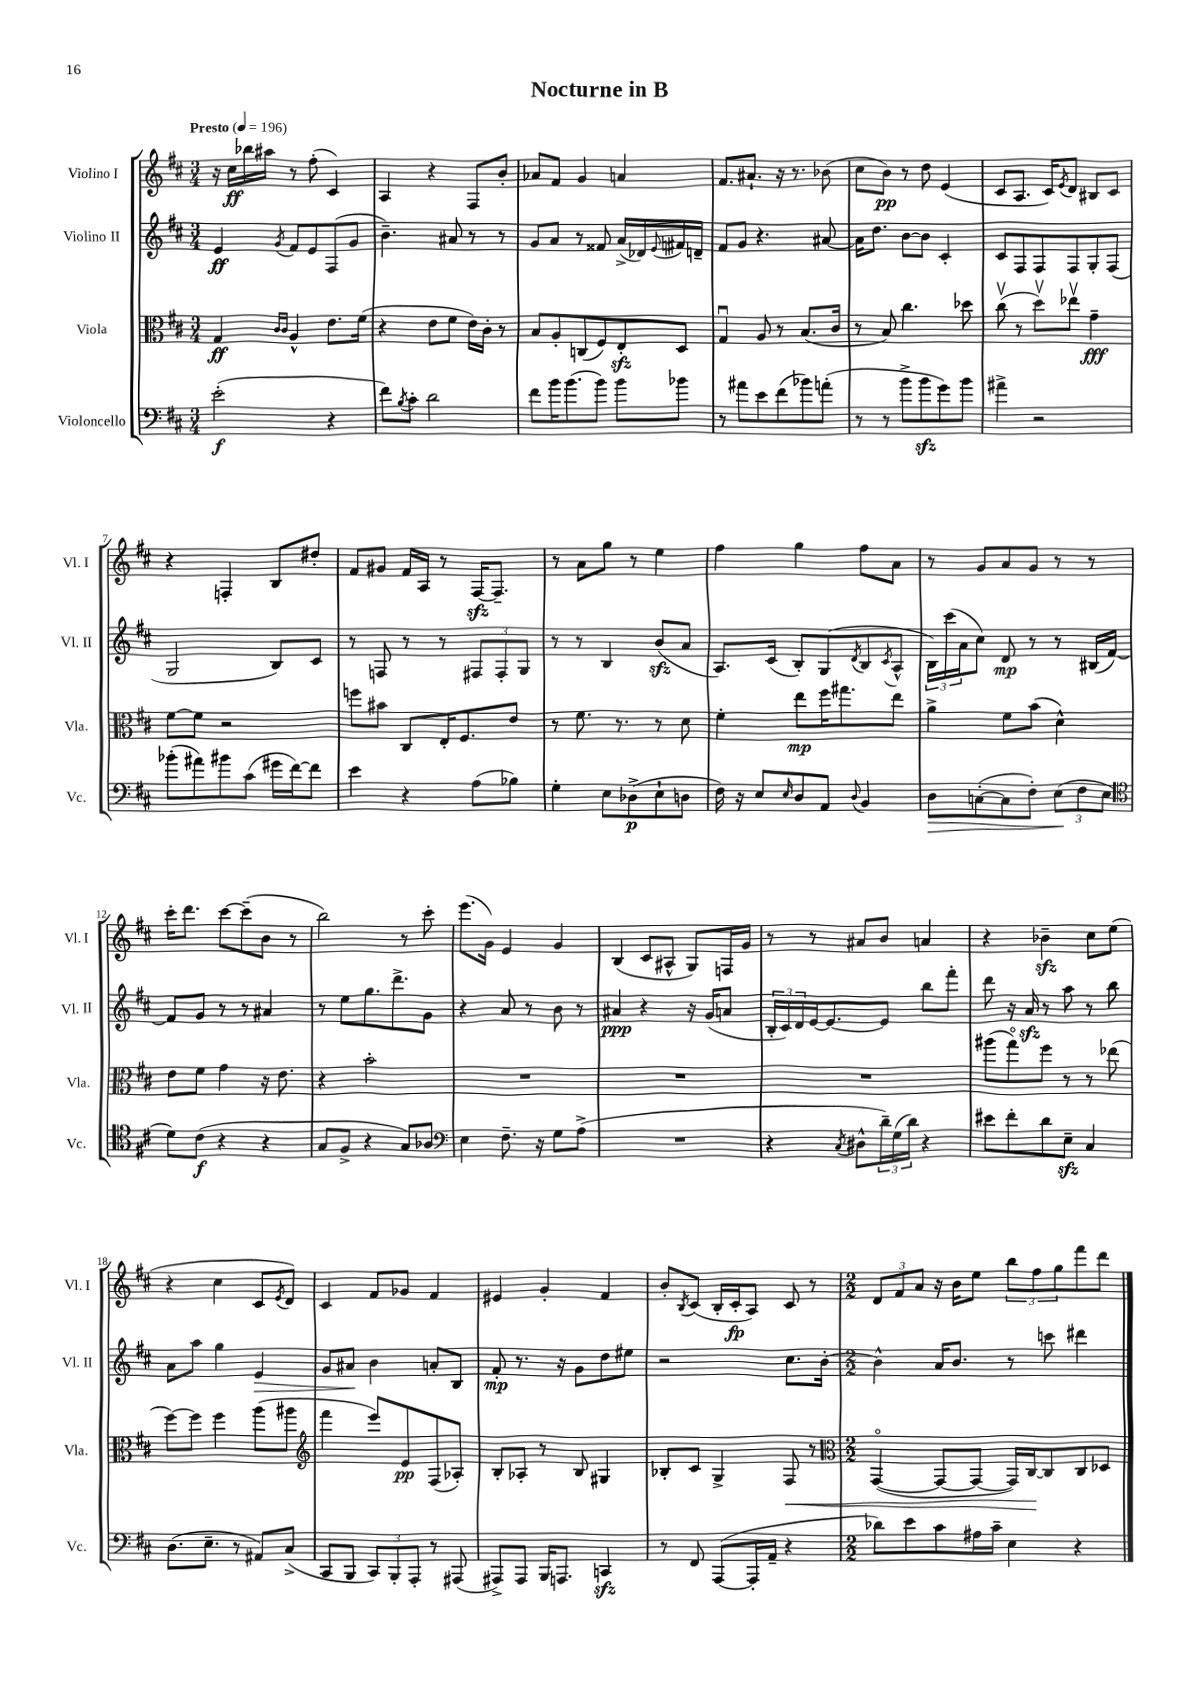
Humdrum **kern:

**kern	**dynam	**kern	**dynam	**kern	**dynam	**kern	**dynam
*part4	*part4	*part3	*part3	*part2	*part2	*part1	*part1
*staff4	*staff4	*staff3	*staff3	*staff2	*staff2	*staff1	*staff1
*I"Violoncello	*	*I"Viola	*	*I"Violino II	*	*I"Violino I	*
*I'Vc.	*	*I'Vla.	*	*I'Vl. II	*	*I'Vl. I	*
*clefF4	*	*clefC3	*	*clefG2	*	*clefG2	*
*k[f#c#]	*	*k[f#c#]	*	*k[f#c#]	*	*k[f#c#]	*
*M3/4	*	*M3/4	*	*M3/4	*	*M3/4	*
*MM196	*	*MM196	*	*MM196	*	*MM196	*
=1	=1	=1	=1	=1	=1	=1	=1
!	!	!	!	!	!	!LO:TX:a:B:t=Presto	!
(2e'\	f	4G/	ff	4e/	ff	16r	.
.	.	.	.	.	.	16cc#\LL	ff
.	.	.	.	.	.	16bb-X\	.
.	.	.	.	.	.	16aa#X\JJ	.
.	.	16qqc#/LL	.	.	.	.	.
.	.	16qqc#/JJ	.	8qg/	.	.	.
.	.	4A^^/	.	8f#/L	.	8r	.
.	.	.	.	8e/	.	(8ff#'\	.
4r	.	8.e\L	.	(8F#/	.	4c#/)	.
.	.	.	.	8g/J	.	.	.
.	.	(16f#\Jk	.	.	.	.	.
=2	=2	=2	=2	=2	=2	=2	=2
8f#\L)	.	4r	.	4.b~\)	.	4A/	.
8qB/	.	.	.	.	.	.	.
8c#'\J	.	.	.	.	.	.	.
2d\	.	8e\L	.	.	.	4r	.
.	.	8f#\J	.	8a#X/	.	.	.
.	.	16e\LL)	.	8r	.	8F#/L	.
.	.	16c#'\JJ	.	.	.	.	.
.	.	8r	.	8r	.	8b'/J	.
=3	=3	=3	=3	=3	=3	=3	=3
8f#\L	.	8B/L	.	8g/L	.	8a-X/L	.
16b\K	.	8A'/	.	8a/J	.	8f#/J	.
(8.b\	.	.	.	.	.	.	.
.	.	(8Cn/	.	8r	.	4g/	.
8b\J)	.	8F#/)	.	8f##X/	.	.	.
8b\L	.	8Ezz'/	.	(16a^/LL	.	4an/	.
.	.	.	.	16d-X/)	.	.	.
.	.	.	.	8qqe/	.	.	.
8b-X\J	.	8D/J	.	16f#X/	.	.	.
.	.	.	.	16dn~/JJ	.	.	.
=4	=4	=4	=4	=4	=4	=4	=4
8r	.	4Gu/	.	8f#/L	.	8.f#/L	.
8a#X\L	.	.	.	8g/J	.	.	.
.	.	.	.	.	.	8.a#X`/J	.
8e\	.	8A/	.	4.r	.	.	.
(8f#\	.	8r	.	.	.	16r	.
.	.	.	.	.	.	8.r	.
8b-X\)	.	(8.B/L	.	.	.	.	.
(8an'\J	.	.	.	[8a#X/	.	(8b-X\	.
.	.	16c#/Jk	.	.	.	.	.
=5	=5	=5	=5	=5	=5	=5	=5
8r	.	8r	.	16a#\KL]	.	8cc#\L	.
.	.	.	.	8.dd\J	.	.	.
8r	.	8B/)	.	.	.	8b\J)	pp
8b^\L	.	4.cc#\	.	[8b\L	.	8r	.
8bzz\	.	.	.	8b\J]	.	8dd\	.
8g\)	.	.	.	4c#'/	.	(4e/	.
8b\J	.	8dd-X\	.	.	.	.	.
=6	=6	=6	=6	=6	=6	=6	=6
4a#X^\	.	(8cc#v\	.	8c#/L	.	8c#/L	.
.	.	8r	.	8F#/	.	8.A/J	.
2r	.	8ddv\L)	.	8F#/	.	.	.
.	.	.	.	.	.	16c#/KL)	.
.	.	.	.	.	.	8qe/	.
.	.	8ee-Xv\J	.	8F#/	.	8d/J	.
.	.	4g~\	fff	8G'/	.	8B#X/L	.
.	.	.	.	(8F#/J	.	8c#/J	.
!!LO:LB:g=z
=7	=7	=7	=7	=7	=7	=7	=7
(8b-X'\L	.	[8f#\L	.	2G/	.	4r	.
8a#X\)	.	8f#\J]	.	.	.	.	.
8b#X\	.	2r	.	.	.	4Fn'/	.
(8c#\J	.	.	.	.	.	.	.
16g#X\LL	.	.	.	8B/L)	.	8B/L	.
[16f#\J)	.	.	.	.	.	.	.
8f#\J]	.	.	.	8c#/J	.	8dd#X'/J	.
=8	=8	=8	=8	=8	=8	=8	=8
4e\	.	8ffn\L	.	8r	.	8f#/L	.
.	.	8b#X\J	.	8Fn/	.	8g#X/J	.
4r	.	8C#/L	.	8r	.	16f#/LL	.
.	.	.	.	.	.	16A/JJ	.
.	.	16E'/K	.	8r	.	8r	.
.	.	8.F#/	.	.	.	.	.
(8A\L	.	.	.	12F#X/L	.	[16F#zz/KL	.
.	.	.	.	.	.	8.F#~/J]	.
.	.	.	.	12F#'/	.	.	.
8B-X\J)	.	8e/J	.	.	.	.	.
.	.	.	.	12G/J	.	.	.
=9	=9	=9	=9	=9	=9	=9	=9
4G'\	.	8r	.	8r	.	8r	.
.	.	8.f#\	.	8r	.	8a\L	.
8E\L	.	.	.	4B/	.	8gg\J	.
.	.	8.r	.	.	.	.	.
(8D-X^\	p	.	.	.	.	8r	.
8E`\	.	8r	.	(8bzz/L	.	4ee\	.
8Dn\J	.	8d\	.	8a/J	.	.	.
=10	=10	=10	=10	=10	=10	=10	=10
16F#\)	.	4f#'\	.	8.A/L)	.	4ff#\	.
16r	.	.	.	.	.	.	.
8E/L	.	.	.	.	.	.	.
.	.	.	.	(16c#/Jk	.	.	.
16qqE/	.	.	.	.	.	.	.
8D/	.	8ee\L	mp	8B'/L)	.	4gg\	.
8AA/J	.	16ff#\K	.	(8G/	.	.	.
.	.	8.gg#X\	.	.	.	.	.
8qqD/	.	.	.	8qd/	.	.	.
4BB/	.	.	.	8B/	.	8ff#\L	.
.	.	.	.	8qc#/	.	.	.
.	.	8ee\J	.	8A^^/J	.	8a\J	.
=11	=11	=11	=11	=11	=11	=11	=11
!	!LO:HP:b	!	!	!	!	!	!
8D\L	>	4a^\	.	24B\LL)	.	8r	.
.	.	.	.	(24ccc#\	.	.	.
.	.	.	.	24a\J	.	.	.
([8Cn'\	.	.	.	8cc#\J)	.	8g/L	.
8C\]	.	8f#\L	.	8d/	mp	8a/	.
8F#'\J)	.	(8b\J	.	8r	.	8g/J	.
(12E\L	.	4d^^\)	.	8r	.	8r	.
12F#\	]	.	.	.	.	.	.
.	.	.	.	(16B#X/LL	.	8r	.
12E\J	.	.	.	.	.	.	.
.	.	.	.	[16f#/JJ)	.	.	.
!!LO:LB:g=z
=12	=12	=12	=12	=12	=12	=12	=12
*clefC4	*	*	*	*	*	*	*
8d\L)	.	8e\L	.	8f#/L]	.	16ccc#'\KL	.
.	.	.	.	.	.	8.ddd\J	.
(8c#\J	f	8f#\J	.	8g/J	.	.	.
4r	.	4g\	.	8r	.	[8ccc#\L	.
.	.	.	.	8r	.	(8ccc#~\]	.
4r	.	16r	.	4a#X/	.	8b\J	.
.	.	8.e\	.	.	.	.	.
.	.	.	.	.	.	8r	.
=13	=13	=13	=13	=13	=13	=13	=13
8G/L	.	4r	.	8r	.	2bb\)	.
8F#^/J	.	.	.	8ee\L	.	.	.
4r	.	2b'\	.	8.gg\	.	.	.
.	.	.	.	8.ddd^\	.	.	.
8G/L)	.	.	.	.	.	8r	.
8A-X/J	.	.	.	8g\J	.	8ccc#'\	.
=14	=14	=14	=14	=14	=14	=14	=14
*clefF4	*	*	*	*	*	*	*
4E\	.	2.r	.	4r	.	(8.eee\L	.
.	.	.	.	.	.	16g\Jk)	.
8.F#~\	.	.	.	8a/	.	4e/	.
.	.	.	.	8r	.	.	.
16r	.	.	.	.	.	.	.
8G\L	.	.	.	8b\	.	4g/	.
(8A^\J	.	.	.	8r	.	.	.
=15	=15	=15	=15	=15	=15	=15	=15
2.r	.	2.r	.	4a#X/	ppp	(4B/	.
.	.	.	.	4r	.	8c#/L	.
.	.	.	.	.	.	8A#X^^/J	.
.	.	.	.	16r	.	8G/L)	.
.	.	.	.	(16g/KL	.	.	.
.	.	.	.	8an/J	.	16Fn/L	.
.	.	.	.	.	.	16g/JJ	.
=16	=16	=16	=16	=16	=16	=16	=16
4r	.	2.r	.	24B'/LL	.	8r	.
.	.	.	.	24c#/)	.	.	.
.	.	.	.	24d/	.	.	.
.	.	.	.	[16e/J	.	8r	.
.	.	.	.	8.e/_	.	.	.
8qC#/	.	.	.	.	.	.	.
8D#X^^\L	.	.	.	.	.	8a#X/L	.
24d~\L)	.	.	.	8e/J]	.	8b/J	.
(24G\	.	.	.	.	.	.	.
24d\JJ)	.	.	.	.	.	.	.
4r	.	.	.	8bb\L	.	4an/	.
.	.	.	.	8fff#'\J	.	.	.
=17	=17	=17	=17	=17	=17	=17	=17
8e#X\L	.	(8aa#X\L	.	8ddd\	.	4r	.
8f#'\	.	8gg\)	.	16r	.	.	.
.	.	.	.	16azz/	.	.	.
8d\	.	8ff#\J	.	8r	.	4b-Xzz~\	.
8Ezz~\J	.	8r	.	8aa\	.	.	.
4C#/	.	8r	.	8r	.	8cc#\L	.
.	.	(8ee-X\	.	8bb\	.	(8ee\J	.
!!LO:LB:g=z
=18	=18	=18	=18	=18	=18	=18	=18
(8.D\L	.	[8ff#\L)	.	8a\L	.	4r	.
.	.	8ff#\J]	.	8aa\J	.	.	.
8.E~\J	.	.	.	.	.	.	.
.	.	4ff#\	.	4gg\	.	4cc#\	.
8r	.	.	.	.	.	.	.
!	!	!	!	!	!LO:HP:b	!	!
8AA#X/L)	.	(8aa\L	.	4e/	>	8c#/L	.
.	.	.	.	.	.	8qe/	.
(8C#^/J	.	8aa#X\J	.	.	.	8d/J)	.
=19	=19	=19	=19	=19	=19	=19	=19
*	*	*clefG2	*	*	*	*	*
8CC#/L	.	4fff#\	.	8g/L	.	4c#/	.
8BBB/J	.	.	.	8a#X/J	.	.	.
12CC#/L)	.	8eee/L)	.	4b\	]	8f#/L	.
12BBB'/	.	.	.	.	.	.	.
.	.	8e/	pp	.	.	8g-X/J	.
12AAA'/J	.	.	.	.	.	.	.
8r	.	(8F#/	.	8an'/L	.	4f#/	.
(8AAA#X/	.	8A-X'/J)	.	8B/J	.	.	.
=20	=20	=20	=20	=20	=20	=20	=20
8AAA#X^/L)	.	8B'/L	.	8f#'/	mp	4e#X/	.
8AAA#/J	.	8A-X'/J	.	8.r	.	.	.
16BBB/KL	.	8r	.	.	.	4g'/	.
8.AAAn/J	.	.	.	16r	.	.	.
.	.	8B/	.	8g\L	.	.	.
4CCnzz/	.	4G#X/	.	8dd\	.	4f#/	.
.	.	.	.	8ee#X\J	.	.	.
=21	=21	=21	=21	=21	=21	=21	=21
8r	.	8B-X'/L	.	2r	.	8b'/L	.
.	.	.	.	.	.	8qB/	.
8FF#/	.	8c#/J	.	.	.	(8c#/J	.
([8AAA/L	.	4G^/	.	.	.	16B'/LL	.
.	.	.	.	.	.	16c#'/J	fp
16AAA'/L]	.	.	.	.	.	8A/J)	.
16AA~/JJ	.	.	.	.	.	.	.
!	!	!	!LO:HP:b	!	!	!	!
4r	.	8F#/	<	8.cc#\L	.	8c#/	.
.	.	8r	.	.	.	8r	.
.	.	.	.	[16b'\Jk	.	.	.
=22	=22	=22	=22	=22	=22	=22	=22
*	*	*clefC3	*	*	*	*	*
*M2/2	*	*M2/2	*	*M2/2	*	*M2/2	*
8d-X\L)	.	([4GG/	.	4b^^\]	.	12d/L	.
.	.	.	.	.	.	12f#/	.
8e\	.	.	.	.	.	.	.
.	.	.	.	.	.	12a/J	.
8c#\	.	8GG/L_	.	16a/KL	.	16r	.
.	.	.	.	8.b/J	.	16b\KL	.
16A#X\L	.	8GG/J_	.	.	.	8ee\J	.
16c#~\JJ	.	.	.	.	.	.	.
4E\	.	16GG/LL])	.	8r	.	12bb\L	.
.	.	[16C#/J	.	.	.	.	.
.	.	.	.	.	.	12ff#\	.
.	.	8C#/]	[	8cccn\	.	.	.
.	.	.	.	.	.	12gg\	.
4r	.	8C#/	.	4ddd#X\	.	8fff#\	.
.	.	8D-X/J	.	.	.	8ddd\J	.
==	==	==	==	==	==	==	==
*-	*-	*-	*-	*-	*-	*-	*-
